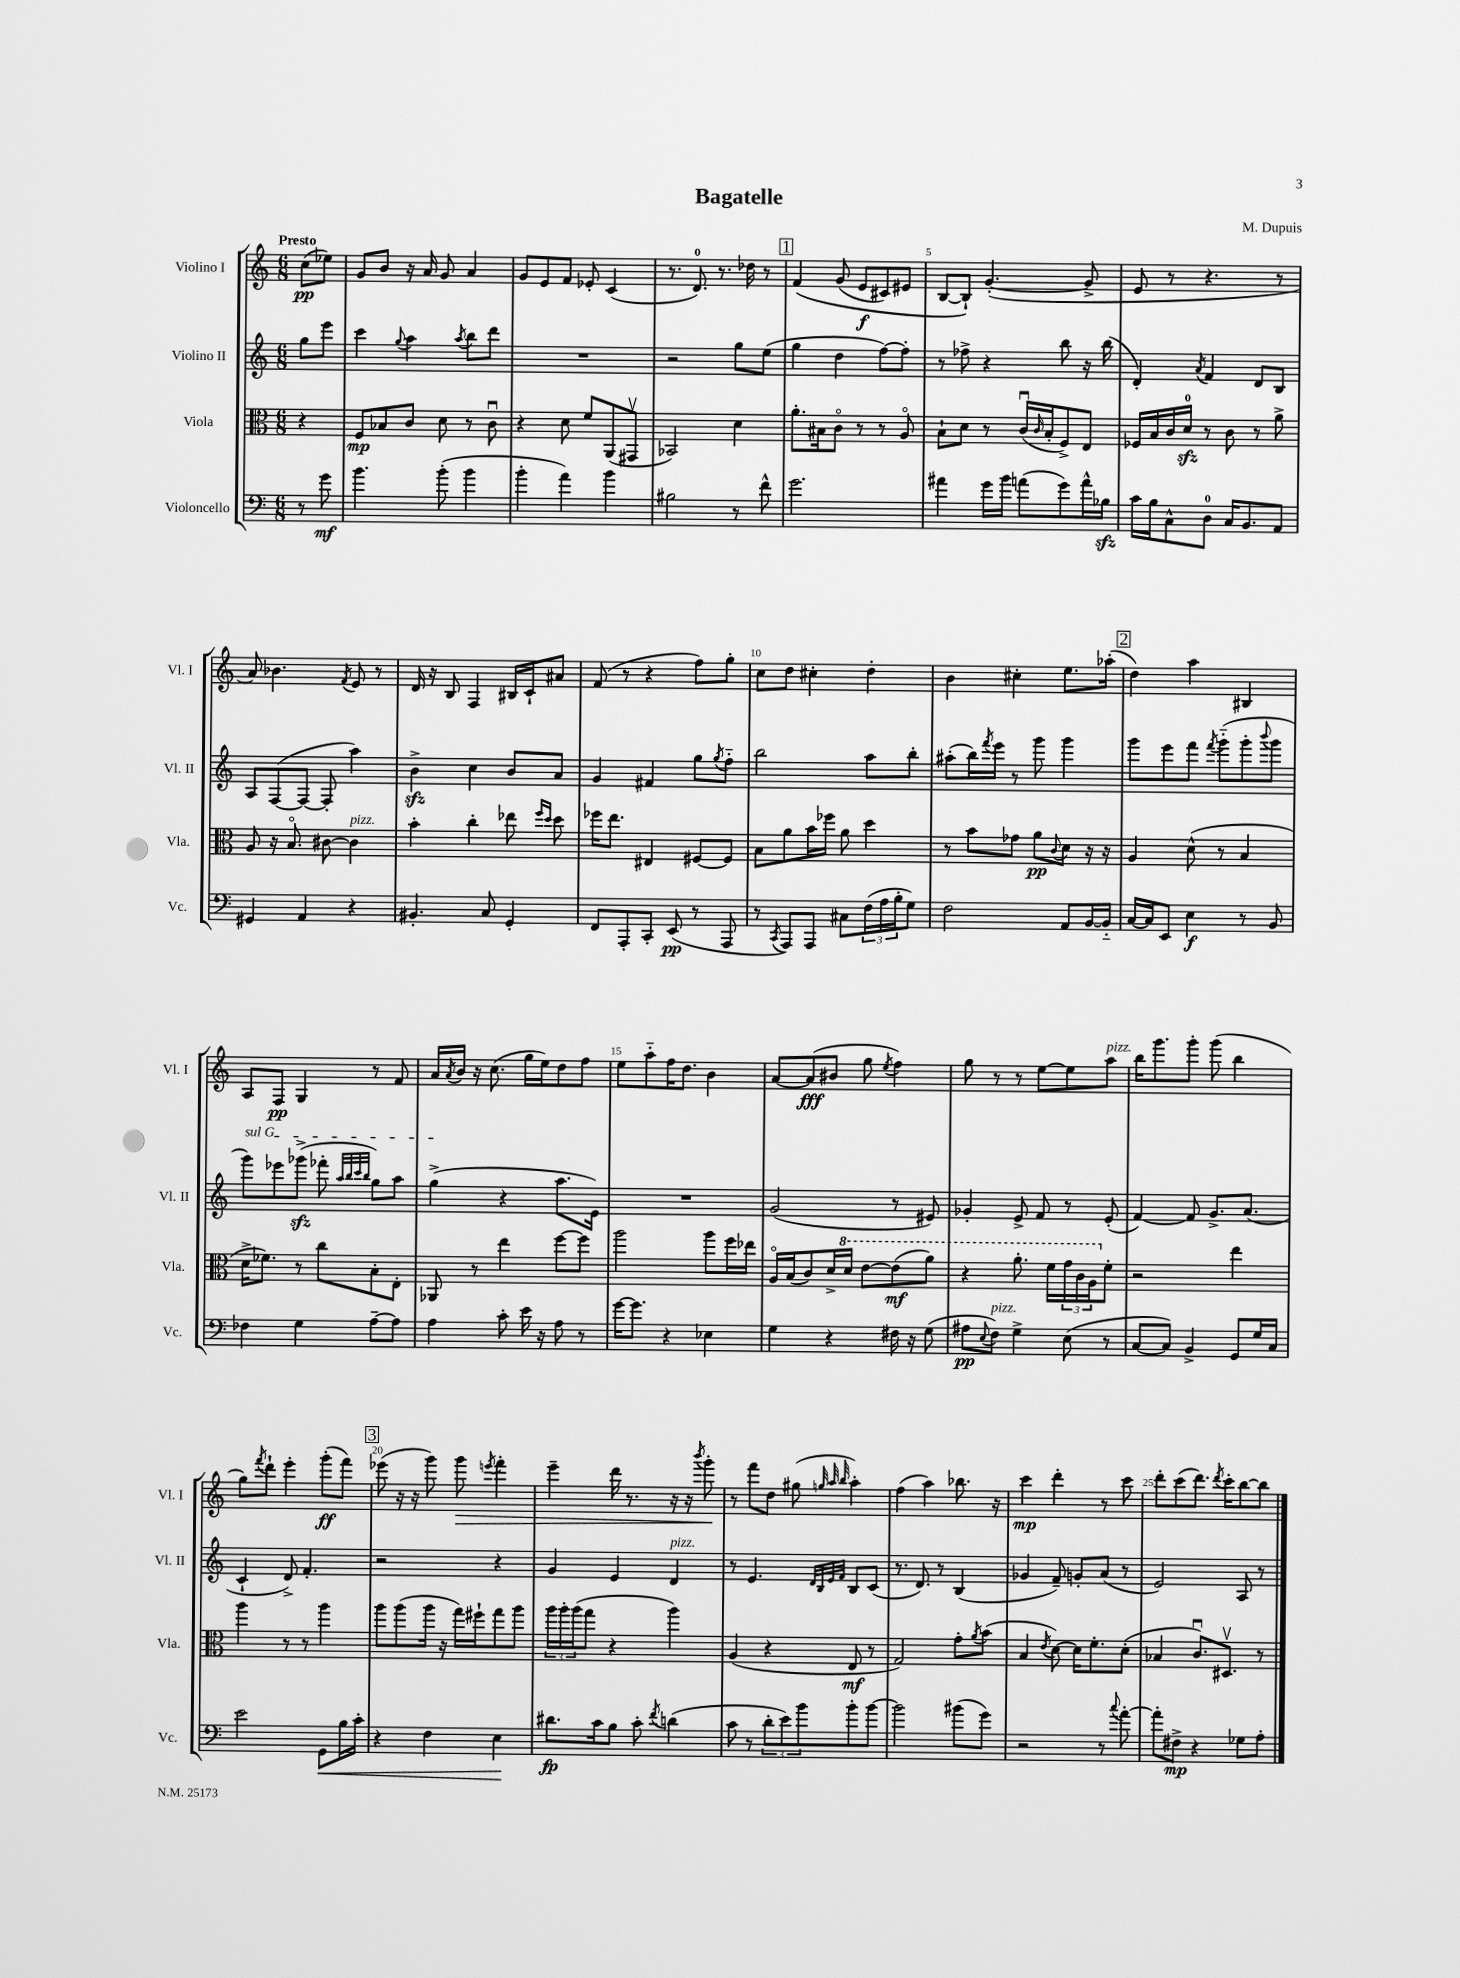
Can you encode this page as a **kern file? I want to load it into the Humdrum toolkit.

**kern	**kern	**kern	**kern
*staff4	*staff3	*staff2	*staff1
*clefF4	*clefC3	*clefG2	*clefG2
*k[]	*k[]	*k[]	*k[]
*M6/8	*M6/8	*M6/8	*M6/8
8r	4r	8gg\L	(8cc\L
8g\	.	8eee\J	8ee-\J)
=	=	=	=
4.b\	8F/L	4ccc\	8g/L
.	8B-/	.	8b/J
.	.	8qqgg/	.
.	8c/J	4aa\	16r
.	.	.	16a/
(8b'\	8d\	.	8g/
.	.	8qaa/	.
4b\	8r	8bb\L	4a/
.	8cu\	8ddd\J	.
=	=	=	=
4b'\	4r	2.r	8g/L
.	.	.	8e/
4a\)	8d\	.	8f/J
.	8f/L	.	8e-'/
4b\	(8AA/	.	(4c/
.	8GG#v/J	.	.
=	=	=	=
2B#\	2BB-/)	2r	8.r
.	.	.	8.d/)
.	.	.	8.r
8r	4d\	8gg\L	.
.	.	.	16dd-\
8f^^\	.	(8ee\J	8r
=	=	=	=
2.g\	8.a'\L	4gg\	&(4f/
.	16B#\k	.	.
.	8co\J	4dd\	(8g/
.	8r	.	8e/L
.	8r	[8ff\L)	8c#/)
.	8Ao/	8ff'\]J	8e#/J
=	=	=	=
4a#\	8B`\L	8r	[8B/L
.	8d\J	8ff-^\	8B`/]J&)
16g\LL	8r	4r	([4.g'/
16b\JJ	.	.	.
(8a\L	(16cu/LL	.	.
.	16qqc/	.	.
.	16B'/J	.	.
8g\)	8F^/)	8bb\	.
16a^^\L	8E/J	16r	8g^/]
16B-\JJ	.	(16bb\	.
=	=	=	=
16c\LL	16F-/LL	4d'/)	8e/
16B\J	16B/	.	.
8C^^\	16c/	.	8r
.	16d/JJ	.	.
.	.	8qa/	.
8D\J	8r	4f/	4.r
16C/LK	8c\	.	.
8.BB/	.	.	.
.	8r	8d/L	.
8AA/J	8a^\	8B/J	8r
=	=	=	=
4GG#/	8A/	8A/L	8a/)
.	16r	([8F/	4.b-\
.	8.Bo/	.	.
4AA/	.	8F/_J	.
.	[8c#\	8F'/]	.
.	.	.	8qf/
4r	4c#\]	4aa\)	8e/
.	.	.	8r
=	=	=	=
4.BB#'/	4b'\	4b^\	16d/
.	.	.	16r
.	.	.	8B/
.	4cc'\	4cc\	4F/
8C/	.	.	.
4GG'/	8ee-\	8b/L	16B#/LL
.	.	.	16c`/J
.	16qqff/LL	.	.
.	16qqdd/JJ	.	.
.	8dd\	8a/J	8a#/J
=	=	=	=
8FF/L	16ff-\LK	4g/	(8f/
.	8.ee\J	.	.
8AAA'/	.	.	8r
8CC'/J	4E#/	4f#/	4r
(8EE/	.	.	.
8r	[8F#/L	8gg\L	8ff\L)
.	.	8qgg/	.
8AAA/	8F#/]J	8ff'~\J	8gg'\J
=	=	=	=
8r	8B\L	2bb\	8cc\L
8qCC/	.	.	.
8AAA/L)	8a\	.	8dd\J
8AAA/J	16b\L	.	4cc#'\
.	16ff-\JJ	.	.
8C#\L	8a\	.	.
(24F\L	4dd\	8aa\L	4dd'\
24A\	.	.	.
24B'\J	.	.	.
8G\J)	.	8bb'\J	.
=	=	=	=
2F\	8r	(8aa#'\L	4b\
.	8b\L	16bb\L)	.
.	.	8qfff/	.
.	.	16eee\JJ	.
.	8g-\J	8r	4cc#'\
.	8a\L	8ggg\	.
.	8qqc/	.	.
8AA/L	8d\J	4ggg\	8.ee\L
[16BB/L	16r	.	.
16BB'~/]JJ	16r	.	(16aa-'\Jk
=	=	=	=
[16C/LL	4A/	8ggg\L	4dd\)
16C/]J	.	.	.
8EE/J	.	8eee\	.
4E\	(8d^^\	8fff\J	4aa\
.	.	8qfff/	.
.	8r	(8ggg'~\L	.
8r	4B/	8ggg'\	4B#/
.	.	8qqbbb/	.
8BB/	.	8ggg\J	.
=	=	=	=
4F-\	16d^\LK	8ggg\L)	8A/L
.	8.f-\J)	.	.
.	.	8eee-\	8F/J
4G\	8r	(8ggg-^\J	4G/
.	8cc\L	8fff-'\	.
.	.	32qqaa/LLL	.
.	.	32qqbb/	.
.	.	32qqccc/	.
.	.	32qqbb/JJJ	.
[8A~\L	8B'\	8gg\L)	8r
8A\]J	8E'\J	8aa\J	8f/
=	=	=	=
4A\	8AA-/	(4gg^\	16a/LL
.	.	.	8qa/
.	.	.	16b/JJ
.	8r	.	16r
.	.	.	(8.cc\
8c'\	4ee\	4r	.
16e\	.	.	16gg\LL
16r	.	.	16ee\J)
8A\	[8ff\L	8.aa\L	8dd\
8r	8ff\]J	.	8ff\J
.	.	16e\Jk)	.
=	=	=	=
[16g\LK	2aa\	2.r	8ee\L
8.g\]J	.	.	.
.	.	.	8aa'~\
4r	.	.	16ff\K
.	.	.	8.dd\J
4E-\	8aa\L	.	4b\
.	16ff\L	.	.
.	16ee-\JJ	.	.
=	=	=	=
4G\	16Ao/LL	(2g/	[8a/L
.	(16B/J	.	.
.	8c/)	.	(8a/]
4r	16d^/L	.	8b#/J
.	16dd/JJ	.	.
.	[8ee\L	.	8gg\
.	.	.	8qee/
16F#\	(8ee\]	8r	4ff\)
16r	.	.	.
(8G\	8aa\J)	8e#/)	.
=	=	=	=
8A#\L	4r	4g-'/	8gg\
8qqE/	.	.	.
8F\J)	.	.	8r
4G^\	8.aa'\	8e^/	8r
.	.	8f/	[8ee\L
.	16ff\LL	.	.
(8E\	24gg\	8r	8ee\]
.	24cc\	.	.
.	24a\J	.	.
8r	8f'\J	(8e'/	8aa\J
=	=	=	=
[8C/L	2r	[4f/)	16bb\LK
.	.	.	8.ggg\
8C/]J)	.	.	.
4BB^/	.	8f/]	8ggg'\J
.	.	8.g^/L	(8ggg\
8GG/L	4ee\	.	4bb\
.	.	(8.a/J	.
16G/L	.	.	.
16C/JJ	.	.	.
=	=	=	=
2e\	4aa\	4c`/	8gg\L)
.	.	.	8qfff/
.	.	.	8ddd`\J
.	8r	8d^/)	4eee'\
.	8r	4.f'/	.
8GG\L	4aa\	.	(8ggg'\L
16B\L	.	.	8fff\J)
16c'\JJ	.	.	.
=	=	=	=
4r	8aa\L	2r	(8eee-\
.	(8aa\	.	16r
.	.	.	16r
4F\	16aa\Jk	.	8ggg\)
.	16r	.	.
.	16gg\LL)	.	8ggg\
.	16ff#`\J	.	.
.	.	.	8qeee/
4E\	8gg\	4r	4fff'\
.	8aa\J	.	.
=	=	=	=
8.d#\L	24aa\LL	4g/	4eee~\
.	24aa'\	.	.
.	(24aa\J	.	.
.	8gg\J	.	.
16c\k	.	.	.
8B\J	4r	4e/	16ddd\
.	.	.	8.r
8c'\	.	.	.
8qf/	.	.	.
(4d\	4aa\)	4d/	16r
.	.	.	16r
.	.	.	8qbbb/
.	.	.	8ggg'\
=	=	=	=
8c\	(4A/	8r	8r
8r	.	4.e/	8fff\L
12d'\L	4r	.	8dd\J
12e\)	.	.	.
.	.	.	(8gg#\
12b\	.	.	.
.	.	32qqd/LLL	.
.	.	32qqB/	32qqgg/
.	.	32qqe/	32qqaa/
.	.	32qqf/JJJ	32qqbb/
8b'\	8E/	8B/L	4aa'\)
[8b\J	8r	(8c/J	.
=	=	=	=
2b\]	2G/)	8.r	(4ff\
.	.	8.d/)	.
.	.	.	4aa\)
.	.	8r	.
(8b#\L	8g'\L	(4B/	8.bb-\
.	8qa/	.	.
8g\J)	(8b\J	.	.
.	.	.	16r
=	=	=	=
2r	4B/	4g-/	4ccc\
.	8qe/	.	.
.	[8d\)	8f~/)	4ddd'\
.	16d\]LK	8g'/L	.
.	8.f'\	.	.
8r	.	(8a/J	8r
8qqcc/	.	.	.
[8a'\	(8d'\J	8r	8ccc\
=	=	=	=
8a'\]L	4B-/	2e/)	8ddd'\L
8F#^\J	.	.	(8ccc\
4r	8.cu/L)	.	8.ddd\J)
.	.	.	8qddd/
.	8.D#v/J	.	16ccc'\LK
8G-\L	.	8A/	[8bb\
8A'\J	8r	8r	8bb\]J
==	==	==	==
*-	*-	*-	*-
